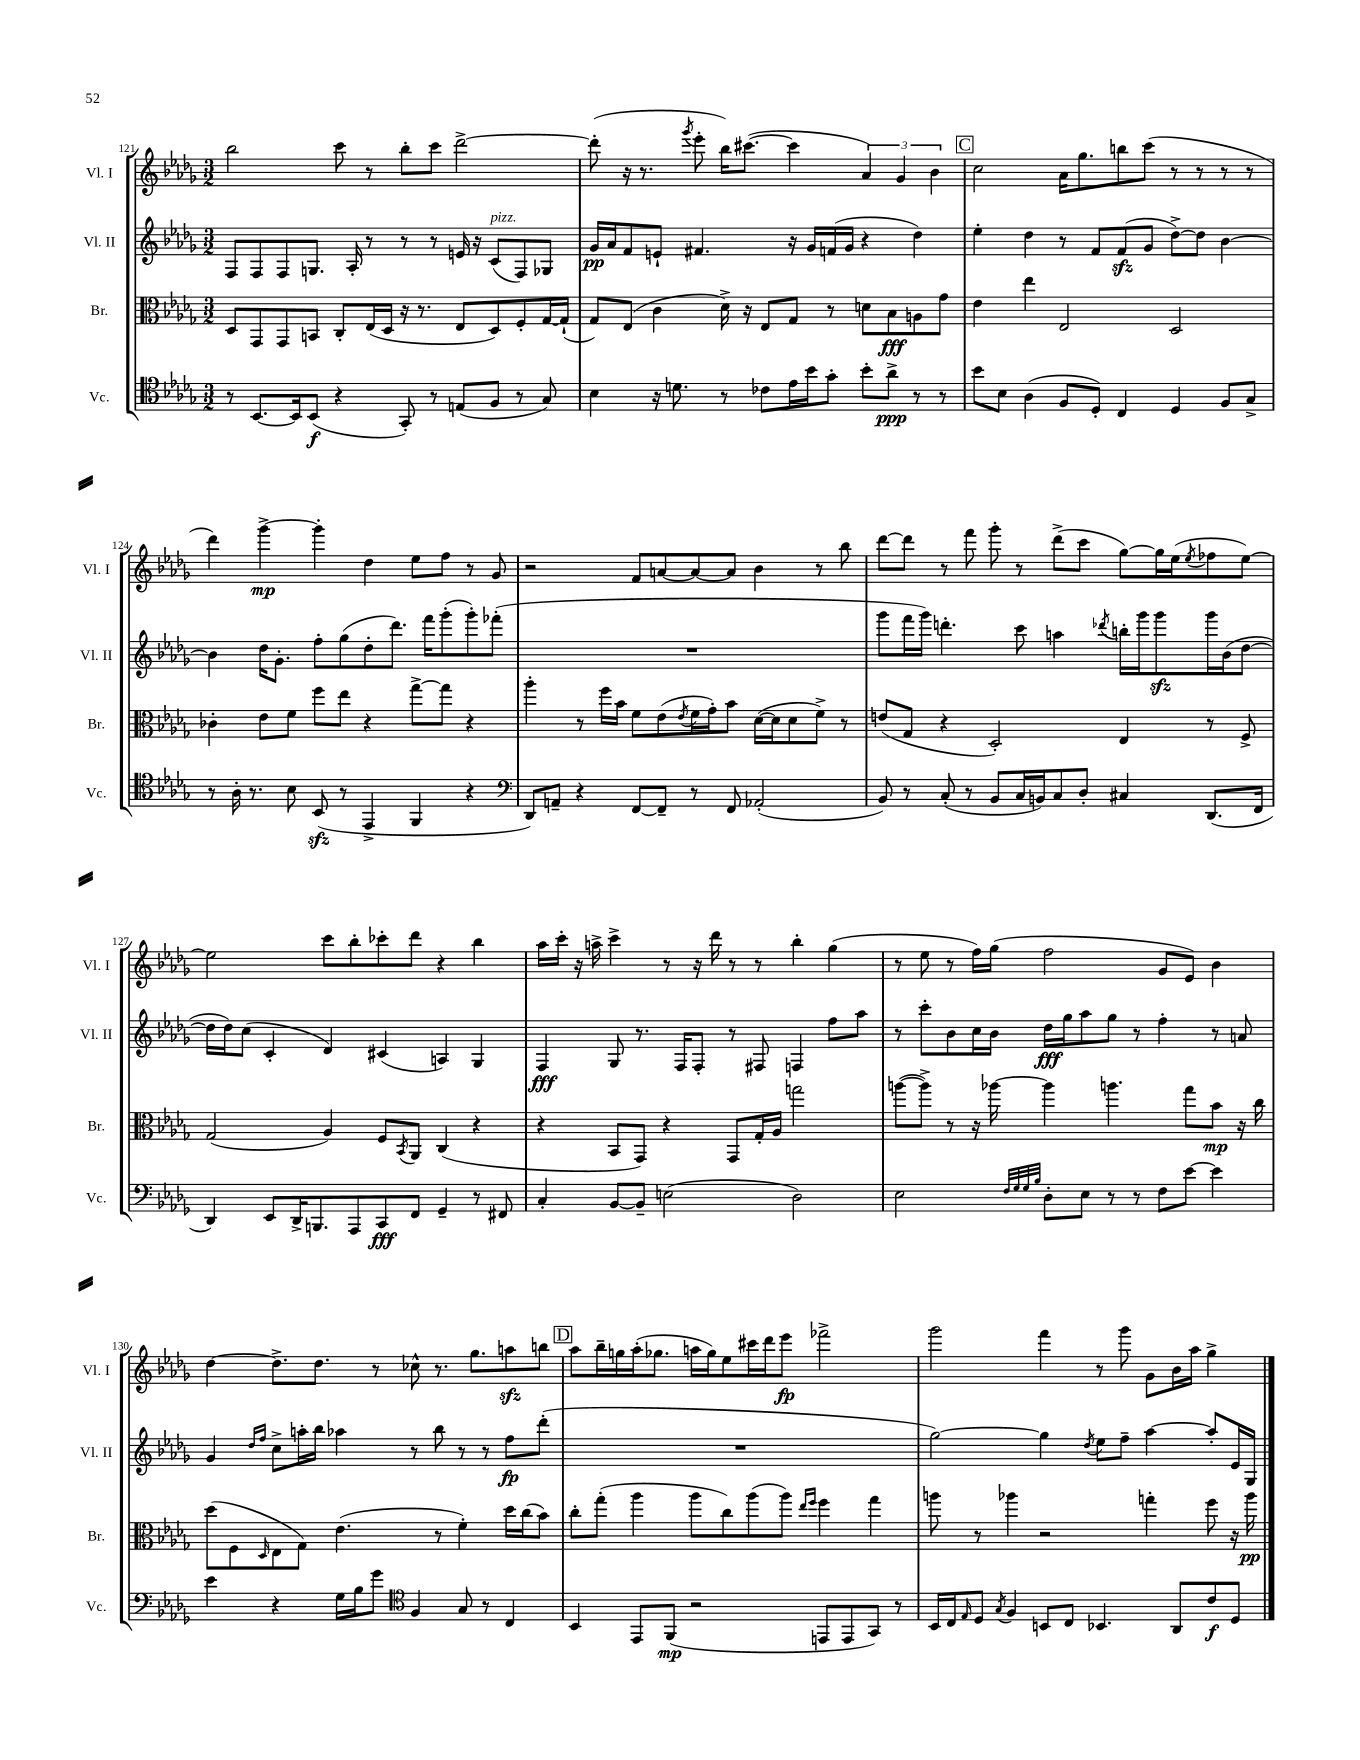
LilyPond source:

<<
\new StaffGroup <<
\new Staff = "s0" \with { instrumentName = "Vl. I" shortInstrumentName = "Vl. I" } {
    \clef treble \key des \major \numericTimeSignature \time 3/2
    bes''2 c'''8 r8 bes''8-. c'''8 des'''2~-> |
    des'''8-.( r16 r8. \acciaccatura { ges'''8 } ees'''8-. bes''16) cis'''8.~( cis'''4 \tuplet 3/2 { aes'4) ges'4 bes'4 } |
    \mark \markup { \box "C" } c''2 aes'16 ges''8. b''8 c'''8( r8 r8 r8 r8 |
    des'''4) ges'''4~->\mp ges'''4-. des''4 ees''8 f''8 r8 ges'8 |
    r2 f'8 a'8~ a'8~ a'8 bes'4 r8 bes''8 |
    des'''8~ des'''8 r8 f'''8 ges'''8-. r8 des'''8->( c'''8 ges''8~) ges''16 ees''16( \acciaccatura { ees''8 } fes''8 ees''8~) |
    ees''2 c'''8 bes''8-. ces'''8-. des'''8 r4 bes''4 |
    aes''16 c'''16-. r16 a''16-> c'''4-> r8 r16 des'''16 r8 r8 bes''4-. ges''4( |
    r8 ees''8 r8 f''16) ges''16( f''2 ges'8 ees'8) bes'4 |
    des''4~ des''8.-> des''8. r8 ces''8-^ r8. ges''8. a''8\sfz b''8 |
    \mark \markup { \box "D" } aes''8 bes''16-- g''16 aes''16-.( ges''8. a''16 ges''16) ees''8 cis'''16 des'''16 ees'''8\fp fes'''2-> |
    ges'''2 f'''4 r8 ges'''8 ges'8 bes'16 aes''16 ges''4-> \bar "|." |
}
\new Staff = "s1" \with { instrumentName = "Vl. II" shortInstrumentName = "Vl. II" } {
    \clef treble \key des \major \numericTimeSignature \time 3/2
    f8 f8 f8 g8. aes16-. r8 r8 r8 e'16 r16 c'8^\markup { \italic "pizz." }( f8) ges8 |
    ges'16\pp aes'16 f'8 e'8-! fis'4. r16 ges'16 f'16( ges'16 r4 des''4) |
    \mark \markup { \box "C" } ees''4-. des''4 r8 f'8 f'8\sfz( ges'8 des''8~->) des''8 bes'4~ |
    bes'4 des''16 ges'8.-. f''8-. ges''8( des''8-. des'''8.) f'''16 ges'''8-.( ges'''8-.) fes'''8-.( |
    R1. |
    ges'''8 f'''16 ges'''16) d'''4.-. c'''8 a''4 \acciaccatura { des'''8 } b''16-. ges'''16 ges'''8\sfz ges'''16 bes'16( des''8~ |
    des''16 des''16) c''8( c'4-. des'4) cis'4( a4) ges4 |
    f4\fff ges8 r8. f16 f8-. r8 fis8 f4 f''8 aes''8 |
    r8 c'''8-. bes'8 c''16 bes'16 des''16\fff ges''16 aes''8 ges''8 r8 f''4-. r8 a'8 |
    ges'4 \grace { des''16 f''16 } c''8-> a''16-. bes''16 aes''4 r8 bes''8 r8 r8 f''8\fp des'''8-.( |
    \mark \markup { \box "D" } R1. |
    ges''2~) ges''4 \acciaccatura { des''8 } ees''8 f''8-- aes''4~ aes''8-. ees'16 ges16 \bar "|." |
}
\new Staff = "s2" \with { instrumentName = "Br." shortInstrumentName = "Br." } {
    \clef alto \key des \major \numericTimeSignature \time 3/2
    des8 ges,8 ges,8 b,8 c8-. ees16( des16 r16 r8. ees8 des8) f8-. ges16~ ges16-!( |
    ges8) ees8( c'4 des'16->) r16 ees8 ges8 r8 d'8 bes8\fff a8 ges'8 |
    \mark \markup { \box "C" } ees'4 ees''4 ees2 des2 |
    ces'4-. ees'8 f'8 f''8 ees''8 r4 ges''8~-> ges''8 r4 |
    aes''4-. r8 f''16 bes'16 f'8 ees'8( \acciaccatura { ees'8 } f'16 ges'16-.) bes'8 des'16~( des'16 des'8 f'8->) r8 |
    e'8( ges8 r4 des2-.) ees4 r8 f8-> |
    ges2( aes4) f8 \acciaccatura { bes,8 } aes,8 c4( r4 |
    r4 bes,8 ges,8) r4 ges,8 ges16-. aes16 g''2 |
    a''8~( a''8->) r8 r16 aes''16~ aes''4 a''4. ges''8 bes'8\mp r16 c''16 |
    des''8( f8 \grace { des16 } ees8 ges8) ees'4.( r8 f'4-.) des''16 c''16( bes'8) |
    \mark \markup { \box "D" } c''8-. ges''8-.( aes''4 aes''8 c''8) aes''8( aes''8) \grace { ees''16 f''16 } f''4 ges''4 |
    a''8 r8 aes''4 r2 g''4-. f''8 r16 aes''16\pp \bar "|." |
}
\new Staff = "s3" \with { instrumentName = "Vc." shortInstrumentName = "Vc." } {
    \clef tenor \key des \major \numericTimeSignature \time 3/2
    r8 bes,8.~ bes,16 bes,8\f( r4 ges,8-.) r8 e8( f8 r8 ges8) |
    bes4 r16 d'8. r8 ces'8 ees'16 bes'16 ges'8-. bes'8-. aes'8->\ppp r8 r8 |
    \mark \markup { \box "C" } bes'8 bes8 aes4( f8 des8-.) c4 des4 f8 ges8-> |
    r8 aes16-. r8. bes8 bes,8\sfz( r8 ees,4-> f,4 r4 |
    \clef bass des,8) a,8-- r4 f,8~ f,8-- r8 f,8 aes,2-.( |
    bes,8) r8 c8-.( r8 bes,8 c16 b,16) c8 des8-. cis4 des,8.( f,16 |
    des,4) ees,8 des,16-> b,,8. aes,,8 c,8\fff f,8 ges,4-- r8 fis,8 |
    c4-. bes,8~ bes,8-- e2( des2) |
    ees2 \grace { f32 ges32 ges32 bes32 } des8-. ees8 r8 r8 f8 ees'8~ ees'4 |
    ees'4 r4 ges16 bes16 ges'8 \clef tenor f4 ges8 r8 c4 |
    \mark \markup { \box "D" } bes,4 ees,8 f,8\mp( r2 e,8 e,8 ges,8) r8 |
    bes,16 c16 \grace { ees16 } des8 \acciaccatura { ges8 } f4 b,8 c8 bes,4. aes,8 c'8\f des8 \bar "|." |
}
>>
>>
\layout { \context { \Score currentBarNumber = #121 } }
